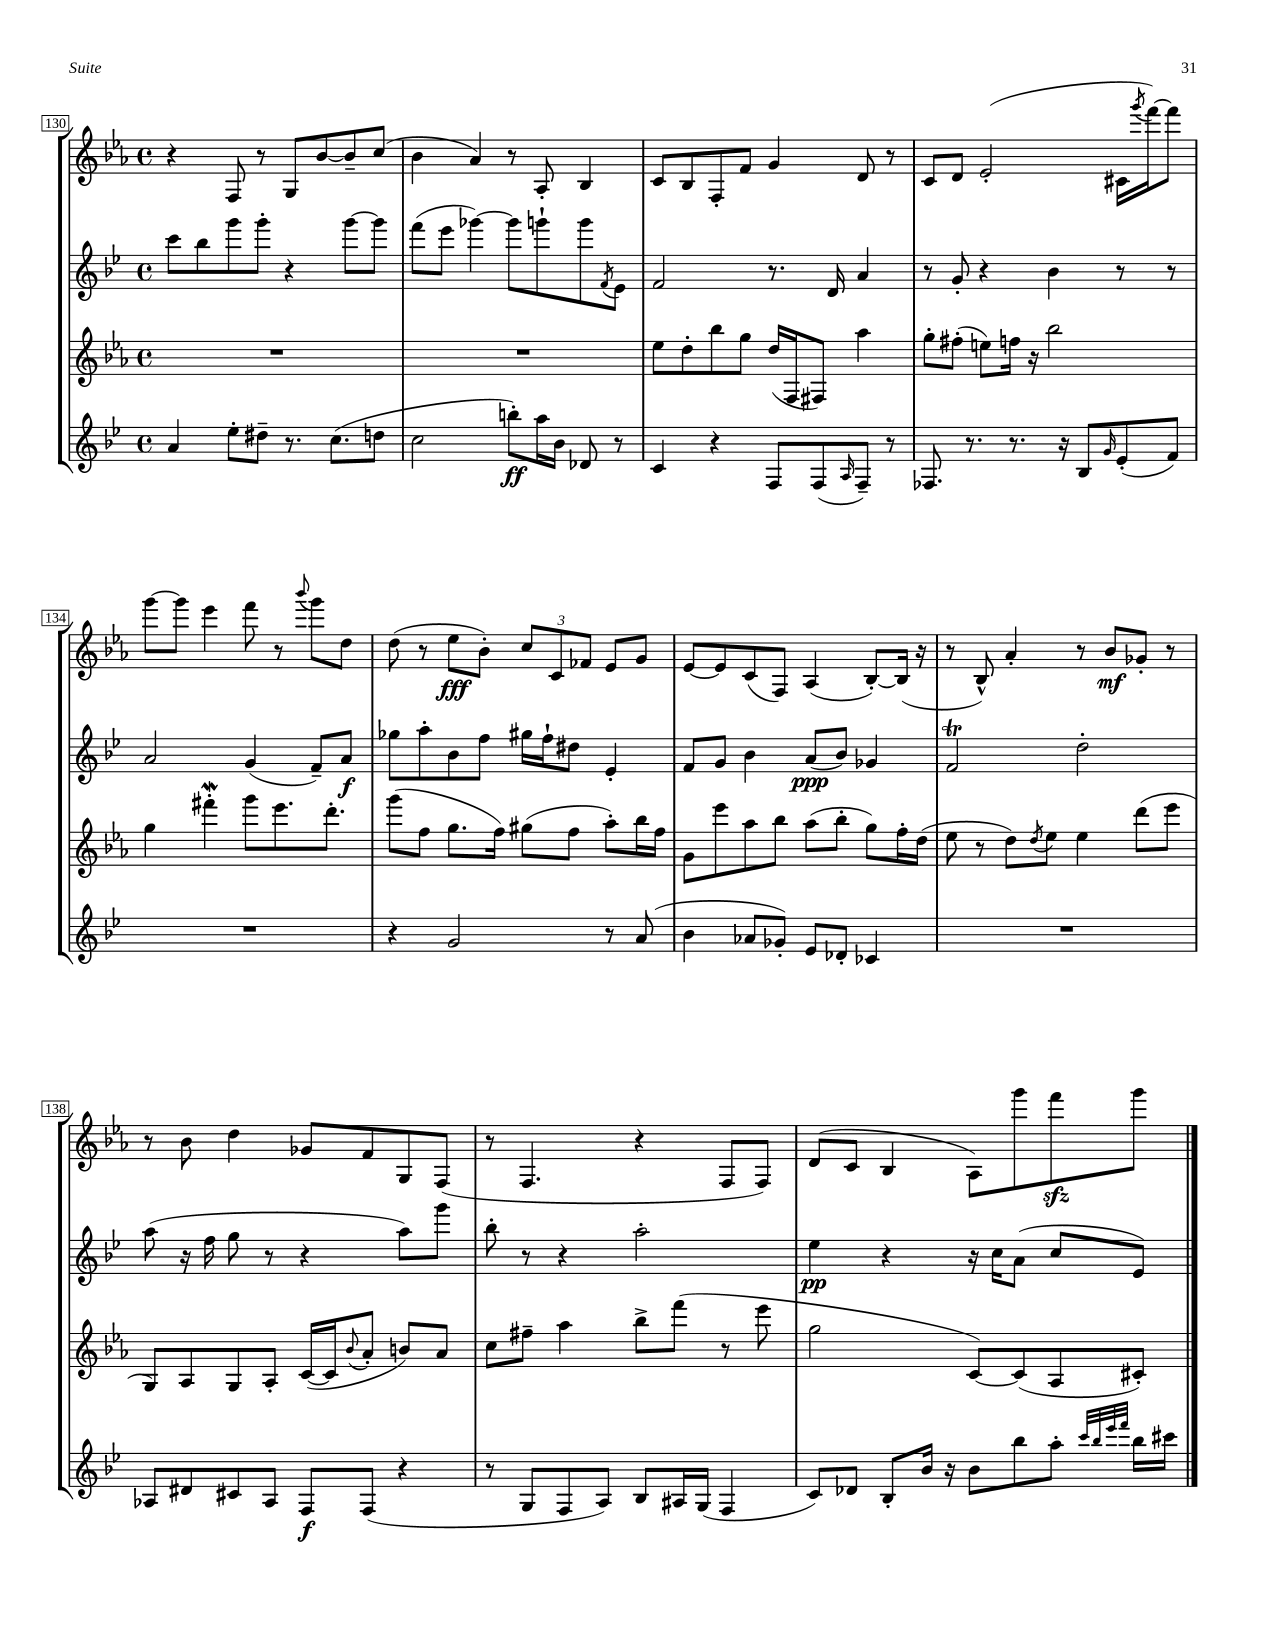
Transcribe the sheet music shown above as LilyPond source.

<<
\new StaffGroup <<
\new Staff = "s0" {
    \clef treble \key ees \major \defaultTimeSignature \time 4/4
    r4 f8 r8 g8 bes'8~ bes'8-- c''8( |
    bes'4 aes'4) r8 aes8-. bes4 |
    c'8 bes8 f8-. f'8 g'4 d'8 r8 |
    c'8 d'8 ees'2-.( cis'16 \acciaccatura { g'''8 } f'''16~) f'''8 |
    g'''8~ g'''8 ees'''4 f'''8 r8 \appoggiatura { bes'''8 } g'''8 d''8 |
    d''8( r8 ees''8\fff bes'8-.) \tuplet 3/2 { c''8 c'8 fes'8 } ees'8 g'8 |
    ees'8~ ees'8 c'8( f8) aes4( bes8~-.) bes16( r16 |
    r8 bes8-^) aes'4-. r8 bes'8\mf ges'8-. r8 |
    r8 bes'8 d''4 ges'8 f'8 g8 f8( |
    r8 f4. r4 f8 f8) |
    d'8( c'8 bes4 aes8) g'''8 f'''8\sfz g'''8 \bar "|." |
}
\new Staff = "s1" {
    \clef treble \key bes \major \defaultTimeSignature \time 4/4
    c'''8 bes''8 g'''8 g'''8-. r4 g'''8~ g'''8 |
    f'''8( ees'''8 ges'''4~) ges'''8 g'''8-! g'''8 \acciaccatura { f'8 } ees'8 |
    f'2 r8. d'16 a'4 |
    r8 g'8-. r4 bes'4 r8 r8 |
    a'2 g'4( f'8--) a'8\f |
    ges''8 a''8-. bes'8 f''8 gis''16 f''16-! dis''8 ees'4-. |
    f'8 g'8 bes'4 a'8\ppp( bes'8) ges'4 |
    f'2\trill d''2-. |
    a''8( r16 f''16 g''8 r8 r4 a''8) g'''8 |
    bes''8-. r8 r4 a''2-. |
    ees''4\pp r4 r16 c''16 a'8( c''8 ees'8) \bar "|." |
}
\new Staff = "s2" {
    \clef treble \key ees \major \defaultTimeSignature \time 4/4
    R1 |
    R1 |
    ees''8 d''8-. bes''8 g''8 d''16( f16 fis8) aes''4 |
    g''8-. fis''8-.( e''8) f''16 r16 bes''2 |
    g''4 fis'''4-.\mordent g'''8 ees'''8. d'''8.-. |
    g'''8( f''8 g''8. f''16) gis''8( f''8 aes''8-.) bes''16 f''16 |
    g'8 ees'''8 aes''8 bes''8 aes''8( bes''8-. g''8) f''16-. d''16( |
    ees''8 r8 d''8) \acciaccatura { d''8 } ees''8 ees''4 d'''8( ees'''8 |
    g8) aes8 g8 aes8-. c'16~( c'16 \appoggiatura { bes'8 } aes'8-. b'8) aes'8 |
    c''8 fis''8-- aes''4 bes''8-> f'''8( r8 ees'''8 |
    g''2 c'8~) c'8( aes8 cis'8-.) \bar "|." |
}
\new Staff = "s3" {
    \clef treble \key bes \major \defaultTimeSignature \time 4/4
    a'4 ees''8-. dis''8-- r8. c''8.( d''8 |
    c''2 b''8-.\ff) a''16 bes'16 des'8 r8 |
    c'4 r4 f8 f8( \grace { a16 } f8--) r8 |
    fes8. r8. r8. r16 bes8 \grace { g'16 } ees'8-.( f'8) |
    R1 |
    r4 g'2 r8 a'8( |
    bes'4 aes'8 ges'8-.) ees'8 des'8-. ces'4 |
    R1 |
    aes8 dis'8 cis'8 aes8 f8\f f8( r4 |
    r8 g8 f8 a8) bes8 ais16 g16( f4 |
    c'8) des'8 bes8-. bes'16 r16 bes'8 bes''8 a''8-. \grace { c'''32 bes''32 ees'''32 f'''32 } bes''16 cis'''16 \bar "|." |
}
>>
>>
\layout { \context { \Score currentBarNumber = #130 \override BarNumber.stencil = #(make-stencil-boxer 0.1 0.3 ly:text-interface::print) } }
